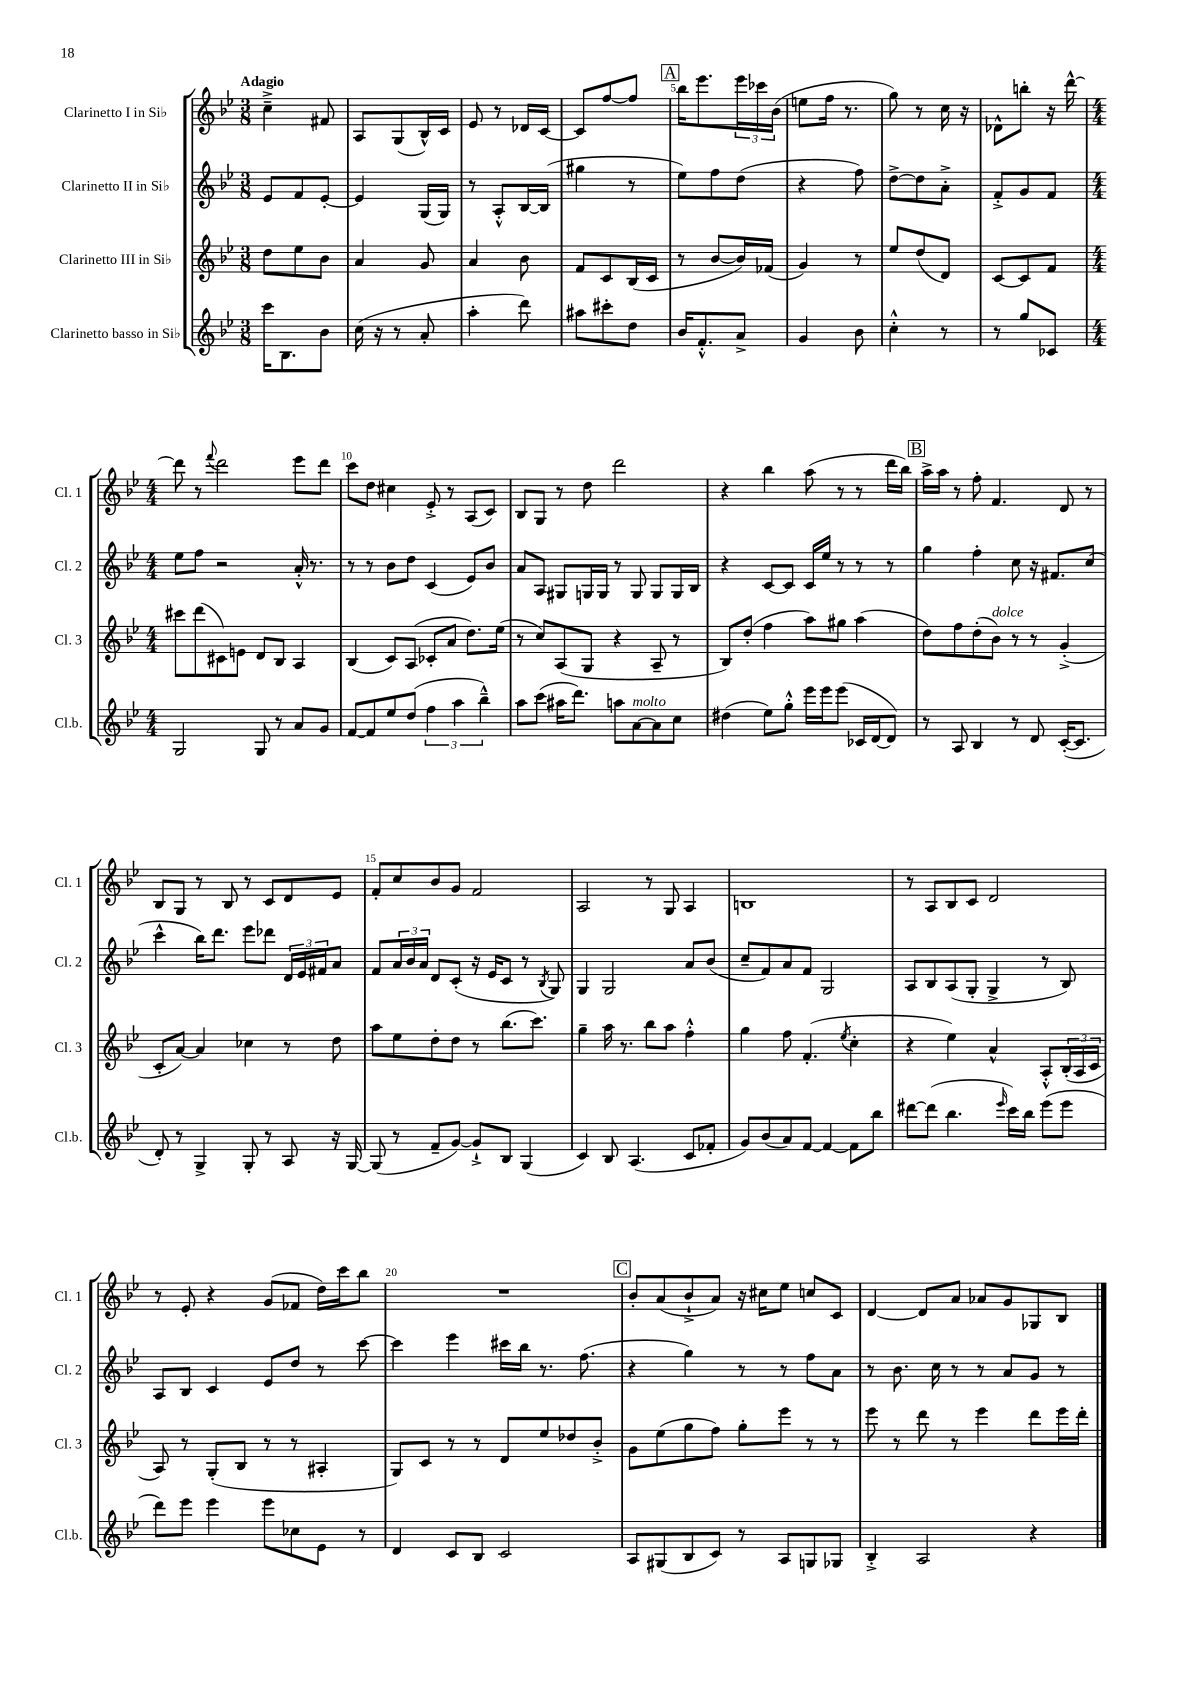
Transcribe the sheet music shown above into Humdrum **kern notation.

**kern	**kern	**kern	**kern
*part4	*part3	*part2	*part1
*staff4	*staff3	*staff2	*staff1
*I"Clarinetto basso in Si♭	*I"Clarinetto III in Si♭	*I"Clarinetto II in Si♭	*I"Clarinetto I in Si♭
*I'Cl.b.	*I'Cl. 3	*I'Cl. 2	*I'Cl. 1
*clefG2	*clefG2	*clefG2	*clefG2
*k[b-e-]	*k[b-e-]	*k[b-e-]	*k[b-e-]
*M3/8	*M3/8	*M3/8	*M3/8
=1	=1	=1	=1
!	!	!	!LO:TX:a:B:t=Adagio
16ccc\KL	8dd\L	8e-/L	4cc~^\
8.B-\	.	.	.
.	8ee-\	8f/	.
8b-\J	8b-\J	[8e-'/J	8f#X/
=2	=2	=2	=2
(16cc\	4a/	4e-/]	8A/L
16r	.	.	.
8r	.	.	(8G/
8a'/	8g/	(16G/LL	16B-^^/L)
.	.	16G/JJ)	16c/JJ
=3	=3	=3	=3
4aa'\	4a/	8r	8e-/
.	.	8A'^^/L	8r
8ddd\)	8b-\	[16B-/L	16d-X/LL
.	.	(16B-/JJ]	[16c/JJ
=4	=4	=4	=4
8aa#X\L	8f/L	4gg#X\	8c/L]
8ccc#X'\	8c/	.	[8ff/
8dd\J	(16B-/L	8r	8ff/J]
.	16c/JJ	.	.
!!LO:REH:place=s1:t=A
=5	=5	=5	=5
16b-/KL	8r	8ee-\L)	16bb-\KL
8.f'^^/	.	.	8.eee-\
.	[8b-/L	8ff\	.
8a^/J	16b-/L])	(8dd\J	24eee-\L
.	.	.	24ccc-X\
.	(16f-X/JJ	.	.
.	.	.	(24b-\JJ
=6	=6	=6	=6
4g/	4g/)	4r	8een\L
.	.	.	16ff\Jk
.	.	.	8.r
8b-\	8r	8ff\)	.
=7	=7	=7	=7
4cc'^^\	8ee-/L	[8dd^\L	8gg\)
.	(8dd/	8dd\]	8r
8r	8d/J)	8a'^\J	16cc\
.	.	.	16r
=8	=8	=8	=8
8r	[8c/L	8f'^/L	8d-X^^\L
8gg/L	8c/]	8g/	8bbn'\J
8c-X/J	8f/J	8f/J	16r
.	.	.	[16ddd^^\
!!LO:LB:g=z
=9	=9	=9	=9
*M4/4	*M4/4	*M4/4	*M4/4
2G/	8ccc#X\L	8ee-\L	8ddd\]
.	(8ddd\	8ff\J	8r
.	.	.	8qqfff/
.	8c#X\)	2r	2ddd\
.	8en\J	.	.
8G/	8d/L	.	.
8r	8B-/J	.	.
8a/L	4A/	16a'^^/	8eee-\L
.	.	8.r	.
8g/J	.	.	8ddd\J
=10	=10	=10	=10
[8f/L	(4B-/	8r	8ccc\L
8f/]	.	8r	8dd\J
8ee-/	8c/L)	8b-\L	4cc#X\
(8dd/J	(8A/J	8dd\J	.
6ff\	8c-X'/L	(4c/	8e-'^/
.	8a/J	.	8r
6aa\	.	.	.
.	8.dd\L)	8e-/L)	(8A/L
6bb-~^^\)	.	.	.
.	.	8b-/J	8c/J)
.	(16ee-\Jk	.	.
=11	=11	=11	=11
8aa\L	8r	8a/L	8B-/L
(8ccc\J	8cc/L)	8A/J	8G/J
16aa#X\KL	(8A/	8G#X/L	8r
8.ddd\J)	.	.	.
.	8G/J	16Gn/L	8dd\
.	.	16G/JJ	.
8aan\L	4r	8r	2ddd\
!LO:TX:a:i:t=molto	!	!	!
[8a\	.	8G/	.
8a\]	8A~/	8G/L	.
8cc\J	8r	16G/L	.
.	.	16B-/JJ	.
=12	=12	=12	=12
(4dd#X\	8B-/L)	4r	4r
.	(8dd'/J	.	.
8ee-\L)	4ff\	[8c/L	4bb-\
8gg'^^\J	.	8c/J]	.
16eee-\LL	8aa\L)	16c/LL	(8aa\
16eee-\J	.	16ee-/JJ	.
(8eee-\J	8gg#X\J	8r	8r
16c-X/LL	(4aa\	8r	8r
[16d/J	.	.	.
8d/J])	.	8r	16ddd\LL
.	.	.	16bb-\JJ)
!!LO:REH:place=s1:t=B
=13	=13	=13	=13
8r	8dd\L)	4gg\	16aa^\LL
.	.	.	16aa\JJ
8A/	8ff\	.	8r
4B-/	(8dd'\	4ff'\	8ff'\
!	!LO:TX:a:i:t=dolce	!	!
.	8b-\J)	.	4.f/
8r	8r	8cc\	.
8d/	8r	16r	.
.	.	8.f#X/L	.
([16c'/KL	(4g'^/	.	8d/
8.c/J]	.	.	.
.	.	(8cc/J	8r
!!LO:LB:g=z
=14	=14	=14	=14
8d'/)	8c'/L	4ccc^^\	8B-/L
8r	[8a/J)	.	8G/J
4G^/	4a/]	16bb-\KL)	8r
.	.	8.ddd\J	.
.	.	.	8B-/
8G'/	4cc-X\	8eee-\L	8r
8r	.	8ddd-X\J	8c/L
8A/	8r	24d/LL	8d/
.	.	24e-/	.
.	.	24f#X/J	.
16r	8dd\	8a/J	8e-/J
[16G/	.	.	.
=15	=15	=15	=15
(8G/]	8aa\L	8f/L	8f'/L
8r	8ee-\	24a/L	8cc/
.	.	24b-/	.
.	.	24a/JJ	.
8f~/L	8dd'\	8d/L	8b-/
[8g/J)	8dd\J	(8c'/J	8g/J
8g`^/L]	8r	16r	2f/
.	.	16e-/KL	.
8B-/J	(8.bb-\L	8c/J	.
(4G/	.	8r	.
.	8.ccc\J)	.	.
.	.	8qB-/	.
.	.	8G/)	.
=16	=16	=16	=16
4c/)	4gg~\	4G/	2A/
8B-/	16aa\	2G/	.
.	8.r	.	.
(4.A/	.	.	.
.	8bb-\L	.	8r
.	8aa\J	.	8G/
8c/L	4ff'^^\	8a/L	4A/
8f-X'/J	.	(8b-/J	.
=17	=17	=17	=17
8g/L)	4gg\	8cc~/L	1Bn
(8b-/	.	8f/)	.
8a/)	8ff\	8a/	.
[8f/J	(4.f'/	8f/J	.
4f/_	.	2G/	.
.	8qee-/	.	.
8f\L]	4cc'\	.	.
8bb-\J	.	.	.
=18	=18	=18	=18
[8ddd#X\L	4r	8A/L	8r
(8ddd#\J]	.	8B-/	8A/L
4.bb-\	4ee-\)	(8A/	8B-/
.	.	8G'/J	8c/J
.	4a^^/	4G^/	2d/
16qqeee-/	.	.	.
16ccc\LL)	.	.	.
16bb-\JJ	.	.	.
(8eee-\L	8A'^^/L	8r	.
8eee-\J	(24B-'/L	8B-/)	.
.	24A/	.	.
.	24c/JJ	.	.
!!LO:LB:g=z
=19	=19	=19	=19
8ddd\L)	8A/)	8A/L	8r
8eee-\J	8r	8B-/J	8e-'/
4eee-\	(8G'/L	4c/	4r
.	8B-/J	.	.
8eee-\L	8r	8e-/L	(8g/L
8cc-X\	8r	8dd/J	8f-X/J
8e-\J	4A#X'/	8r	16dd\LL)
.	.	.	16ccc\J
8r	.	[8ccc\	8bb-\J
=20	=20	=20	=20
4d/	8G/L)	4ccc\]	1r
.	8c/J	.	.
8c/L	8r	4eee-\	.
8B-/J	8r	.	.
2c/	8d/L	16ccc#X\LL	.
.	.	16bb-\JJ	.
.	8ee-/	8.r	.
.	8dd-X/	.	.
.	.	(8.ff\	.
.	8b-'^/J	.	.
!!LO:REH:place=s1:t=C
=21	=21	=21	=21
8A/L	8g\L	4r	8b-'/L
(8G#X/	(8ee-\	.	(8a/
8B-/	8gg\	4gg\)	8b-`^/
8c/J)	8ff\J)	.	8a/J)
8r	8gg'\L	8r	16r
.	.	.	16cc#X\KL
8A/L	8eee-\J	8r	8ee-\J
8Gn/	8r	8ff\L	8ccn/L
8G-X/J	8r	8a\J	8c/J
=22	=22	=22	=22
4B-'^/	8eee-\	8r	[4d/
.	8r	8.b-\	.
2A/	8ddd\	.	8d/L]
.	.	16cc\	.
.	8r	8r	8a/J
.	4eee-\	8r	8a-X/L
.	.	8a/L	8g/
4r	8ddd\L	8g/J	8G-X/
.	16eee-\L	8r	8B-/J
.	16ddd'\JJ	.	.
==	==	==	==
*-	*-	*-	*-
